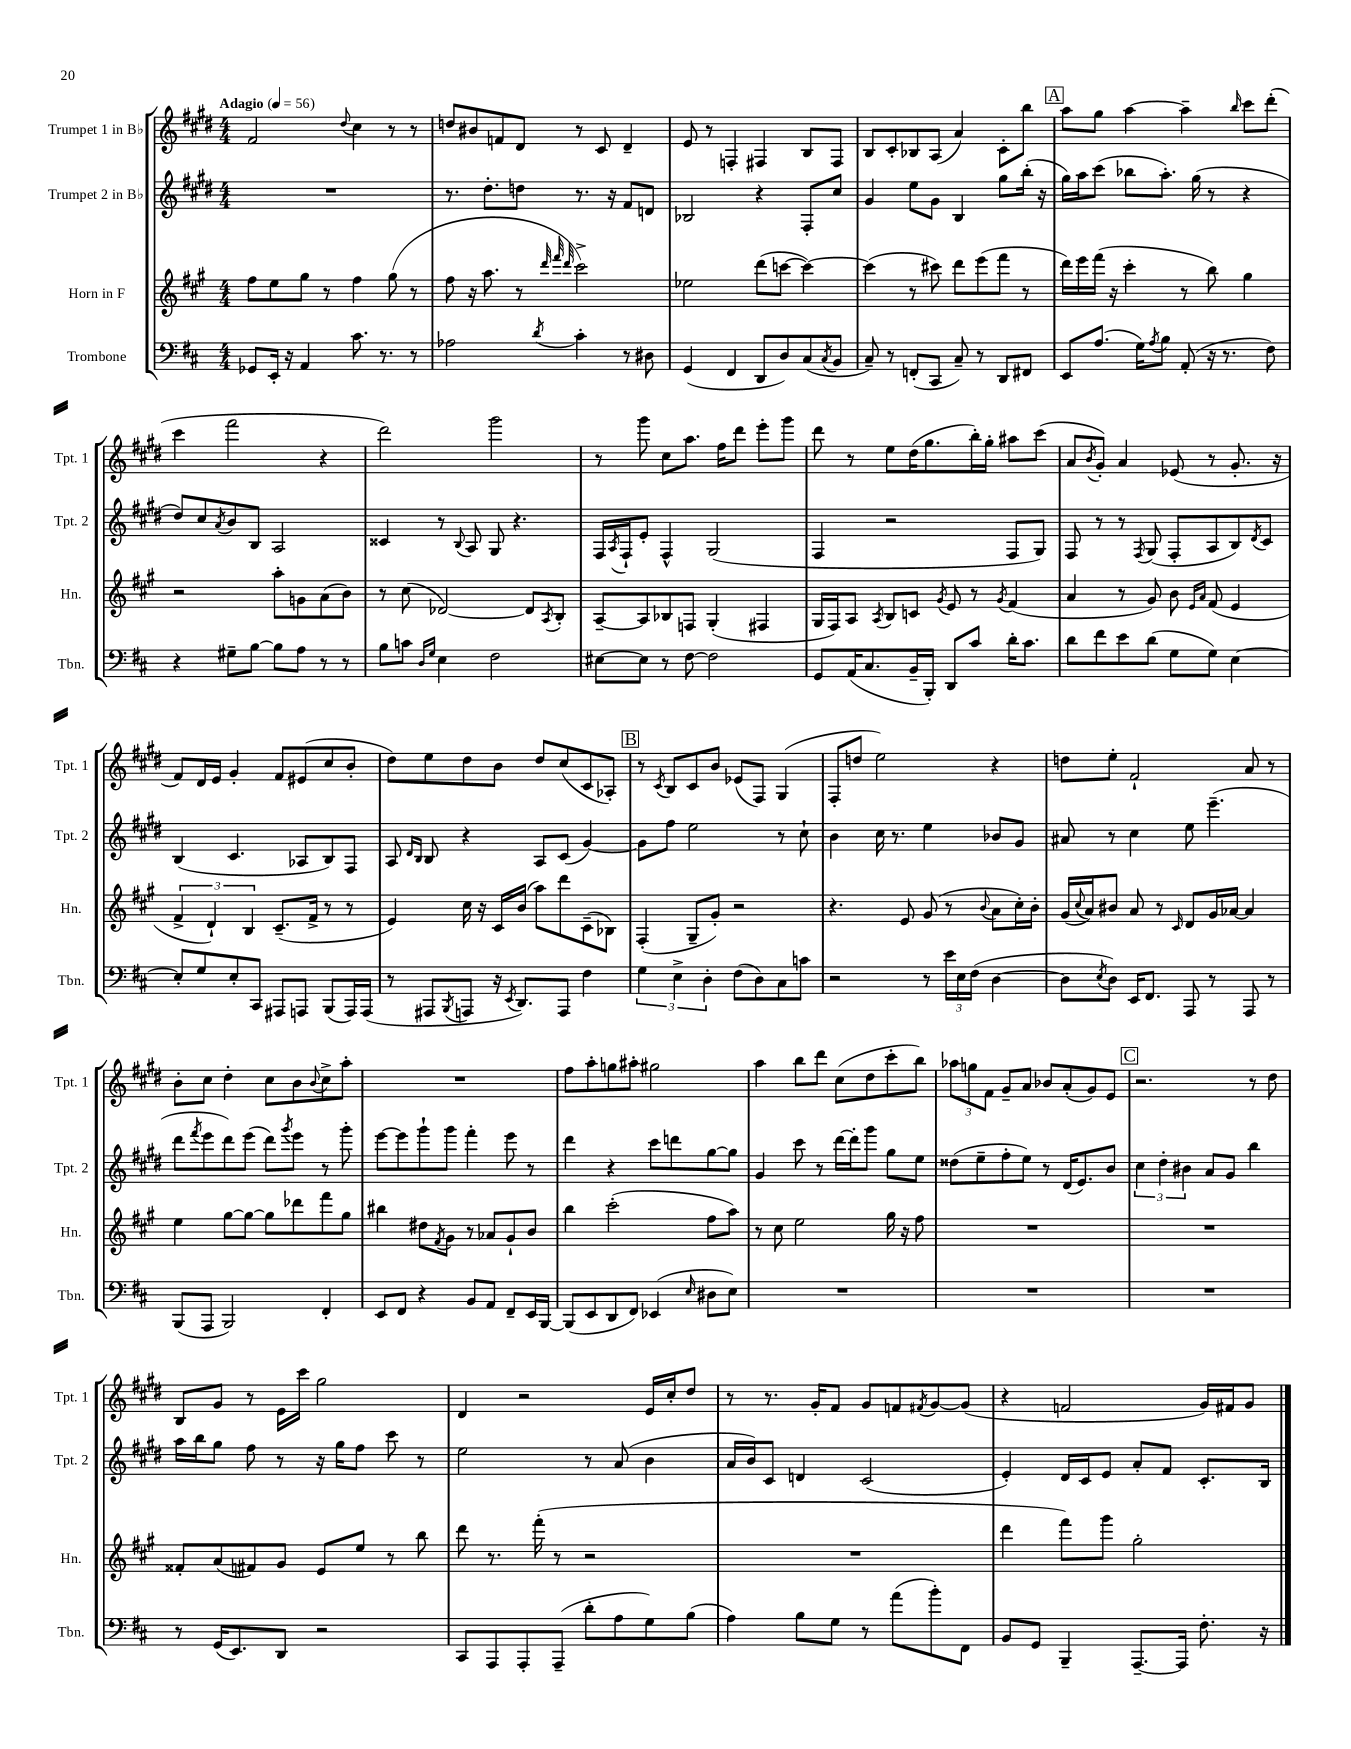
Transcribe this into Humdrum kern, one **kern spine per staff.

**kern	**kern	**kern	**kern
*part4	*part3	*part2	*part1
*staff4	*staff3	*staff2	*staff1
*I"Trombone	*I"Horn in F	*I"Trumpet 2 in B♭	*I"Trumpet 1 in B♭
*I'Tbn.	*I'Hn.	*I'Tpt. 2	*I'Tpt. 1
*clefF4	*clefG2	*clefG2	*clefG2
*k[f#c#]	*k[f#c#g#]	*k[f#c#g#d#]	*k[f#c#g#d#]
*M4/4	*M4/4	*M4/4	*M4/4
*MM56	*MM56	*MM56	*MM56
=1	=1	=1	=1
!	!	!	!LO:TX:a:B:t=Adagio
8GG-X/L	8ff#\L	1r	2f#/
16EE'/Jk	8ee\	.	.
16r	.	.	.
4AA/	8gg#\J	.	.
.	8r	.	.
.	.	.	8qqdd#/
8.c#\	4ff#\	.	4cc#\
8.r	.	.	.
.	(8gg#\	.	8r
8r	8r	.	8r
=2	=2	=2	=2
2A-X\	8ff#\	8.r	8ddn/L
.	16r	.	8b#X/
.	8.aa\	8.dd#'\L	.
.	.	.	8fn/
.	8r	8ddn\J	8d#/J
.	32qqddd/	.	.
.	32qqfff#/	.	.
8qd/	32qqddd/	.	.
4c#'\	2ccc#^\)	8.r	8r
.	.	.	8c#/
.	.	16r	.
8r	.	8f#/L	4d#~/
8D#X\	.	8dn/J	.
=3	=3	=3	=3
(4GG/	2ee-X\	2B-X/	8e/
.	.	.	8r
4FF#/	.	.	4Fn'/
8DD/L	(8ddd\L	4r	4F#X/
8D/)	[8cccn\J	.	.
(8C#/	4ccc\_)	8F#'/L	8B/L
8qC#/	.	.	.
8BB/J	.	8cc#/J	8F#/J
=4	=4	=4	=4
8C#~/)	(4ccc\]	4g#/	8B/L
8r	.	.	8c#'/
(8FFn'/L	8r	8ee\L	8B-X/
8CC#/J	8ccc#X\)	8g#\J	(8A/J
8C#~/)	8ddd\L	4B/	4a/)
8r	(8eee\	.	.
8DD/L	8fff#\J	8gg#\L	8c#'\L
8FF#X/J	8r	(16bb'\Jk	8bb\J
.	.	16r	.
!!LO:REH:place=s1:t=A
=5	=5	=5	=5
8EE/L	16ddd\LL)	16gg#\LL)	8aa\L
.	16eee\	16aa\J	.
(8.A/J	(16fff#\JJ	(8ccc#\J	8gg#\J
.	16r	.	.
.	4ccc#'\	8bb-X\L	[4aa\
16G\KL)	.	.	.
8qA/	.	.	.
8B\J	.	8.aa'\J)	.
(8AA'/	8r	.	4aa~\]
.	.	(16gg#\	.
16r	8bb\)	8r	.
8.r	.	.	.
.	.	.	16qqbb/
.	4gg#\	4r	8ccc#\L
8F#\)	.	.	(8ddd#'\J
!!LO:LB:g=z
=6	=6	=6	=6
4r	2r	8dd#/L)	4ccc#\
.	.	8cc#/	.
.	.	8qa/	.
8G#X~\L	.	8b/	2fff#\
[8B\J	.	8B/J	.
8B\L]	8aa'\L	2A/	.
8A\J	8gn\	.	.
8r	(8a\	.	4r
8r	8b\J)	.	.
=7	=7	=7	=7
8B\L	8r	4c##X/	2ddd#\)
8cn\J	(8cc#\	.	.
16qqD/LL	.	.	.
16qqG/JJ	.	.	.
4E\	[2d-X/)	8r	.
.	.	8qqB/	.
.	.	8A/	.
2F#\	.	8G#/	2ggg#\
.	.	4.r	.
.	8d-/L]	.	.
.	8qA/	.	.
.	8B'/J	.	.
=8	=8	=8	=8
[8E#X\L	[8A~/L	16F#/LL	8r
.	.	8qA/	.
.	.	16F#`/J	.
8E#\J]	8A/]	8e'/J	8ggg#\
8r	8B-X/	4F#^^/	8cc#\L
[8F#\	8Fn/J	.	8.aa\J
2F#\]	(4G#'/	(2G#/	.
.	.	.	16ff#\KL
.	.	.	8ddd#\J
.	4F#X/	.	8eee'\L
.	.	.	8ggg#\J
=9	=9	=9	=9
8GG/L	16G#/LL	4F#/	8ddd#\
.	16F#/J)	.	.
(16AA/K	8A/J	.	8r
8.C#/	.	.	.
.	8qA/	.	.
.	8B/L	2r	8ee\L
16BB~/L	8cn/J	.	(16dd#\K
16BBB'/JJ)	.	.	8.gg#\
.	8qg#/	.	.
8DD/L	8e/	.	.
8c#/J	8r	.	16bb'\L)
.	.	.	16gg#'\JJ
.	8qg#/	.	.
16d'\KL	(4f#/	8F#/L	8aa#X\L
8.c#\J	.	.	.
.	.	8G#/J)	(8ccc#\J
=10	=10	=10	=10
8d\L	4a/	8F#/	8a/L
.	.	.	8qb/
8f#\	.	8r	8g#'/J)
8e\	8r	8r	4a/
.	.	8qF#/	.
(8d\J	8g#/)	(8G#/	.
8G\L	8b\	8F#'/L	(8e-X/
.	16qqe/LL	.	.
.	16qqa/JJ	.	.
8G\J)	(8f#/	8A/	8r
[4E\	4e/	8B/)	8.g#'/
.	.	8qd#/	.
.	.	8c#/J	.
.	.	.	16r
!!LO:LB:g=z
=11	=11	=11	=11
8E'/L]	6f#^/	(4B/	8f#/L)
8G/	.	.	16d#/L
.	6d`/)	.	.
.	.	.	16e/JJ
8E'/	.	4.c#/	4g#'/
.	6B/	.	.
8CC#/J	.	.	.
8AAA#X/L	(8.c#~/L	.	8f#/L
8AAAn/J	.	8A-X/L	(8e#X/
.	16f#^/Jk	.	.
(8BBB/L	8r	8B/)	8cc#/
16AAA/L)	8r	8F#/J	8b'/J
(16AAA/JJ	.	.	.
=12	=12	=12	=12
8r	4e/)	8A/	8dd#\L)
.	.	16qqd#/LL	.
.	.	16qqB/JJ	.
8AAA#X/L	.	8B/	8ee\
8qBBB/	.	.	.
8AAAn/J	16cc#\	4r	8dd#\
.	16r	.	.
16r	16c#/LL	.	8b\J
8qEE/	.	.	.
8.DD/L)	(16b/JJ	.	.
.	8aa\L)	8A/L	8dd#/L
8AAA/J	8ddd\	(8c#/J	(8cc#/
4F#\	(8c#~\	[4g#/)	8c#/
.	8B-X\J)	.	8A-X'/J)
!!LO:REH:place=s1:t=B
=13	=13	=13	=13
6G\	(4F#'/	8g#\L]	8r
.	.	.	8qc#/
.	.	8ff#\J	8B/L
6E^\	.	.	.
.	8G#~/L	2ee\	8c#/
6D'\	.	.	.
.	8g#'/J)	.	8b/J
(8F#\L	2r	.	(8e-X/L
8D\)	.	.	8F#/J)
8C#\	.	8r	(4G#/
8cn\J	.	8cc#`\	.
=14	=14	=14	=14
2r	4.r	4b\	8F#'/L
.	.	.	8ddn/J
.	.	16cc#\	2ee\)
.	.	8.r	.
.	8e/	.	.
8r	(8g#/	4ee\	.
24e\LL	8r	.	.
24E\	.	.	.
(24F#\JJ	.	.	.
.	8qqb/	.	.
[4D\	8a\L	8b-X/L	4r
.	16cc#'\L)	8g#/J	.
.	16b'\JJ	.	.
=15	=15	=15	=15
8D\L]	(16g#/LL	8a#X/	8ddn\L
.	8qqcc#/	.	.
.	16a/J)	.	.
8qE/	.	.	.
8D\J)	8b#X/J	8r	8ee'\J
16EE/KL	8a/	4cc#\	2f#`/
8.FF#/J	.	.	.
.	8r	.	.
.	16qqc#/	.	.
8AAA/	8d/L	8ee\	.
8r	16g#/L	(4.eee~\	.
.	[16a-X/JJ	.	.
8AAA/	4a-/]	.	8a/
8r	.	.	8r
!!LO:LB:g=z
=16	=16	=16	=16
(8BBB/L	4ee\	8ddd#\L	8b'\L
.	.	8qfff#/	.
8AAA/J	.	8eee\	8cc#\J
2BBB/)	[8gg#\L	8ddd#\)	4dd#'\
.	8gg#\J_	(8eee\J	.
.	8gg#\L]	8ddd#\L)	8cc#\L
.	.	8qggg#/	.
.	8ddd-X\	8eee\J	8b\
.	.	.	8qqb/
4FF#'/	8fff#\	8r	8cc#^\
.	8gg#\J	8ggg#'\	8aa'\J
=17	=17	=17	=17
8EE/L	4bb#X\	[8eee\L	1r
8FF#/J	.	8eee\]	.
4r	8dd#X\L	8ggg#`\	.
.	8qf#/	.	.
.	8g#\J	8ggg#\J	.
8BB/L	8r	4fff#'\	.
8AA/J	8a-X/L	.	.
8FF#~/L	8g#`/	8eee\	.
16EE/L	8b/J	8r	.
[16BBB/JJ	.	.	.
=18	=18	=18	=18
(8BBB/L]	4bb\	4ddd#\	8ff#\L
8EE/	.	.	8aa'\
8DD/	(2ccc#'\	4r	8ggn\
8FF#/J)	.	.	8aa#X'\J
(4EE-X/	.	8ccc#\L	2gg#X\
.	.	8dddn\	.
16qqE/	.	.	.
8D#X\L	8ff#\L	[8gg#\	.
8E\J)	8aa\J)	8gg#\J]	.
=19	=19	=19	=19
1r	8r	4g#/	4aa\
.	8cc#\	.	.
.	2ee\	8ccc#\	8bb\L
.	.	8r	8ddd#\J
.	.	[16ddd#\LL	(8cc#\L
.	.	16ddd#'\J]	.
.	.	8ggg#\J	8dd#\
.	16gg#\	8gg#\L	8ccc#'\
.	16r	.	.
.	8ff#\	8ee\J	8bb\J)
=20	=20	=20	=20
1r	1r	(8dd##X\L	12aa-X\L
.	.	.	12ggn\
.	.	8ee~\	.
.	.	.	12f#\J
.	.	8ff#'\	8g#~/L
.	.	8ee\J)	8a/J
.	.	8r	8b-X/L
.	.	(16d#/KL	(8a'/
.	.	8.e/)	.
.	.	.	8g#/)
.	.	8b/J	8e/J
!!LO:REH:place=s1:t=C
=21	=21	=21	=21
1r	1r	6cc#\	2.r
.	.	6dd#'\	.
.	.	6b#X\	.
.	.	8a/L	.
.	.	8g#/J	.
.	.	4bb\	8r
.	.	.	8dd#\
!!LO:LB:g=z
=22	=22	=22	=22
8r	8f##X'/L	16aa\LL	8B/L
.	.	16bb\J	.
(16GG/KL	(8a/	8gg#\J	8g#/J
8.EE/)	.	.	.
.	8f#X/)	8ff#\	8r
8DD/J	8g#/J	8r	16e\LL
.	.	.	16ccc#\JJ
2r	8e/L	16r	2gg#\
.	.	16gg#\KL	.
.	8ee/J	8ff#\J	.
.	8r	8ccc#\	.
.	8bb\	8r	.
=23	=23	=23	=23
8CC#/L	8ddd\	2ee\	4d#/
8AAA/	8.r	.	.
8AAA'/	.	.	2r
.	(16fff#'\	.	.
(8AAA~/J	8r	.	.
8d'\L	2r	8r	.
8A\	.	(8a/	.
8G\)	.	4b\	16e/LL
.	.	.	16cc#'/J
(8B\J	.	.	8dd#/J
=24	=24	=24	=24
4A\)	1r	16a/LL	8r
.	.	16b/J)	.
.	.	8c#/J	8.r
8B\L	.	4dn/	.
.	.	.	16g#'/KL
8G\J	.	.	8f#/J
8r	.	(2c#/	8g#/L
(8a\L	.	.	8fn/
.	.	.	8qf#X/
8b'\)	.	.	[8g#/
8FF#\J	.	.	(8g#/J]
=25	=25	=25	=25
8BB/L	4ddd\	4e'/)	4r
8GG/J	.	.	.
4BBB~/	8fff#\L)	16d#/LL	2fn/
.	.	16c#/J	.
.	8ggg#\J	8e/J	.
[8.AAA~/L	2gg#'\	8a'/L	.
.	.	8f#/J	.
16AAA/Jk]	.	.	.
8.F#'\	.	8.c#'/L	16g#/LL)
.	.	.	16f#X/J
.	.	.	8g#/J
16r	.	16B/Jk	.
==	==	==	==
*-	*-	*-	*-
